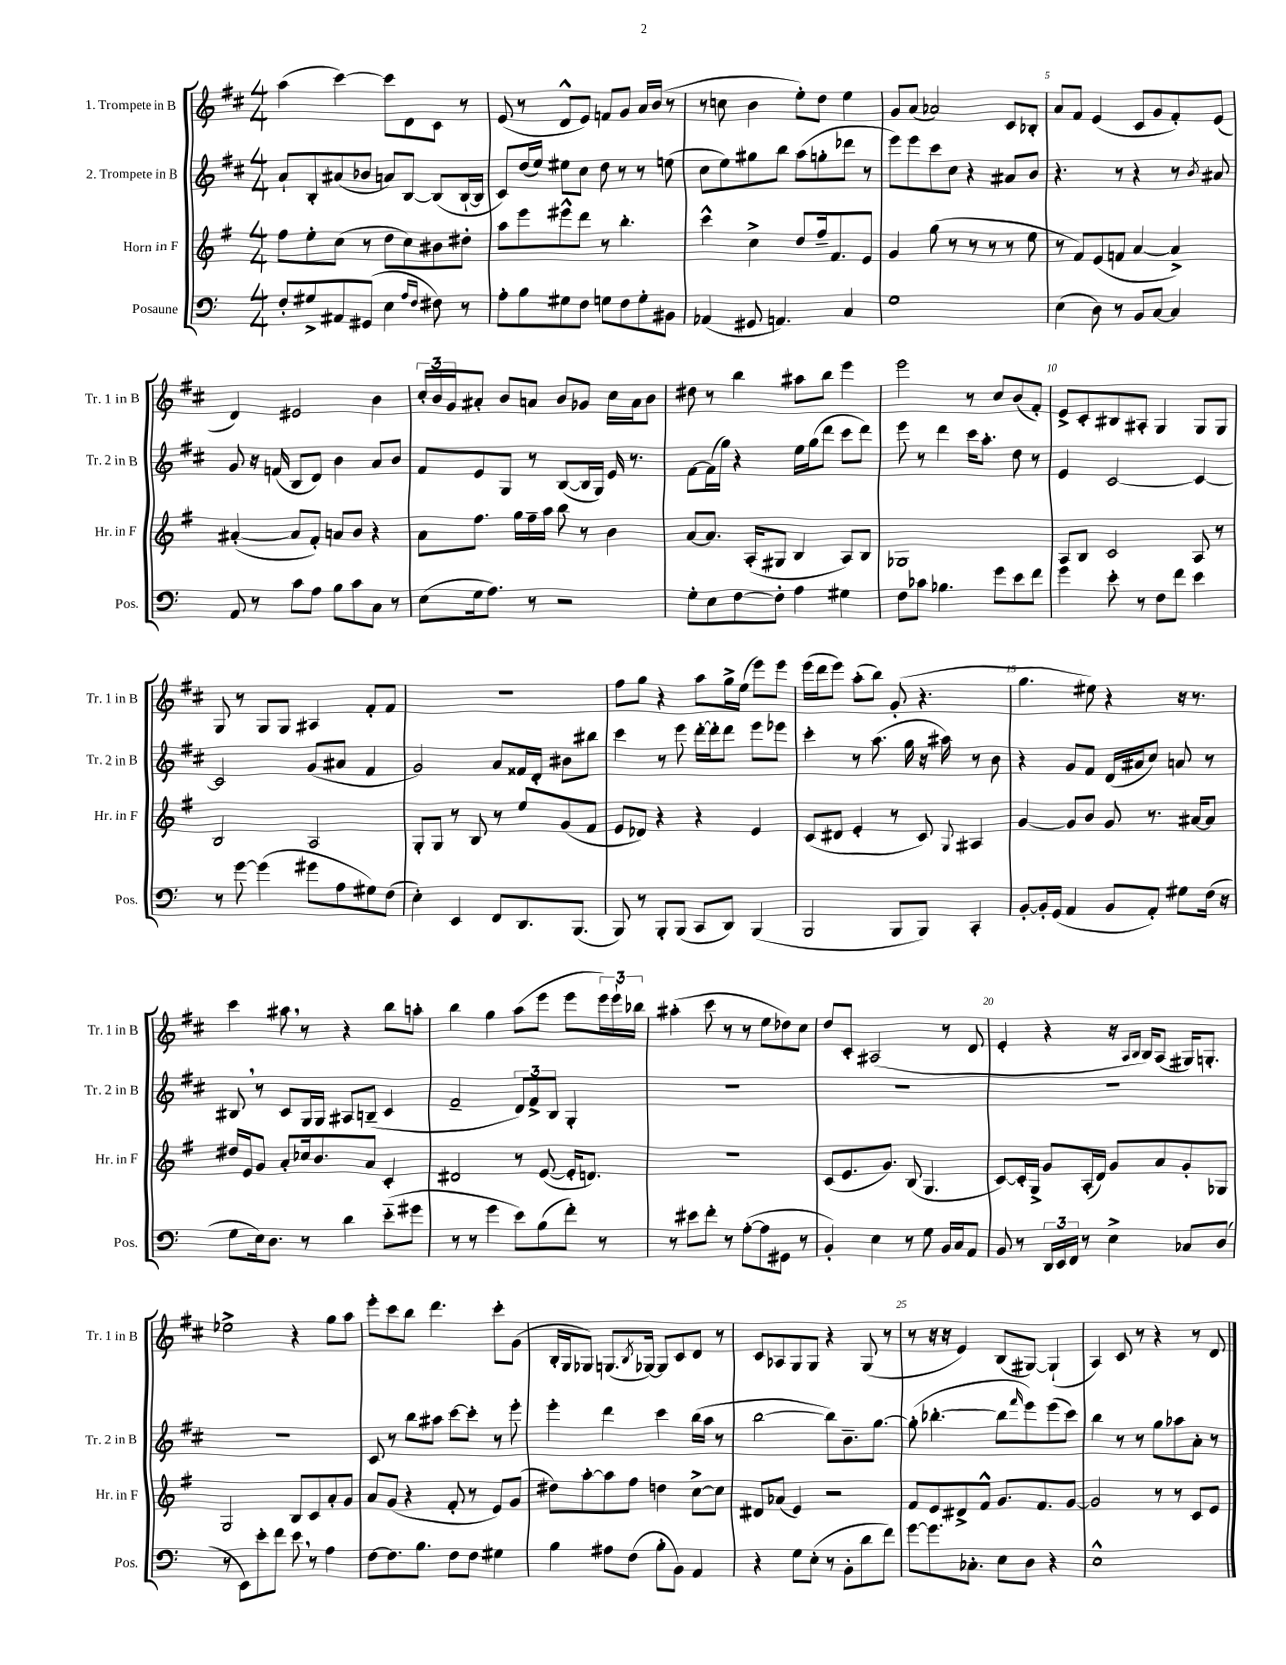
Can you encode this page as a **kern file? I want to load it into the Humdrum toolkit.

**kern	**kern	**kern	**kern
*staff4	*staff3	*staff2	*staff1
*clefF4	*clefG2	*clefG2	*clefG2
*k[]	*k[f#]	*k[f#c#]	*k[f#c#]
*M4/4	*M4/4	*M4/4	*M4/4
8F'/L	8ff#\L	8a`/L	(4aa\
8G#^/	8ee'\	8B'/	.
8AA#/	(8cc\J	(8a#/	[4ccc#\)
(8GG#/J	8r	8b-/J	.
4E\	8dd\L	8a/L)	8ccc#\]L
.	8cc\)	[8B/J	8d\
16qqA/LL	.	.	.
16qqF/JJ	.	.	.
8F#\)	8b#\	(8B/]L	8c#\J
8r	8dd#'\J	[16B`/L	8r
.	.	16B/]JJ	.
=	=	=	=
8A'\L	8aa\L	8c#/L)	(8e/
8B\	8eee\	(16dd/L	8r
.	.	16ee/JJ)	.
8G#\	8eee#^^\	8ee#\L	8d^^/L
8F\J	8ddd\J	8cc#\J	8e/J)
8G\L	8r	8dd\	8f/L
8F\	4.bb'\	8r	8g/J
8G'\	.	8r	16a/LL
.	.	.	(16b/JJ
8BB#\J	.	(8ee\	8r
=	=	=	=
(4AA-/	4ccc^^\	8cc#\L	8r
.	.	8ee\)	8cc\
8GG#/	4cc^\	8gg#\	4b\
4.AA/)	.	8bb\J	.
.	8dd/L	(8aa\L	8ee'\L)
.	16ff#~/k	8gg'\	8dd\J
.	8.f#/	.	.
4C/	.	8ddd-\J	4ee\
.	8e/J	8r	.
=	=	=	=
1G	4g/	8eee\L)	8g/L
.	.	8eee\	(8a/J
.	(8gg\	8ccc#\	2a-/)
.	8r	8cc#\J	.
.	8r	4r	.
.	8r	.	.
.	8r	8a#/L	8c#/L
.	8ee\	8b/J	8B-'/J
=	=	=	=
(4E\	8r	4.r	8a/L
.	8f#/L)	.	8f#/J
8D\)	(8e/	.	(4e/
8r	8f/J	8r	.
8BB/L	[4a/	4r	8c#/L
[8C/J	.	.	8g/
4C/]	4a^/])	8r	8f#'/)
.	.	8qb/	.
.	.	8a#/	(8e/J
=	=	=	=
8AA/	([4a#'/	8g/	4d/)
8r	.	16r	.
.	.	(16f/	.
8c\L	8a#/]L	8B/L	2e#/
8A\J	8f#'/J)	8d/J)	.
8B\L	8a/L	4b\	.
8c\	8b/J	.	.
8C\J	4r	8a/L	4b\
8r	.	8b/J	.
=	=	=	=
(8E\L	8a\L	8f#/L	24cc#'/LL
.	.	.	24b/
.	.	.	24g/J
16G\k	8.ff#\J	8e/	8a#'/J
8.A\J)	.	.	.
.	.	8G/J	8b/L
.	16gg\LL	.	.
8r	16ff#~\	8r	8a/J
.	16aa\JJ	.	.
2r	8bb\	([8B/L	8b/L
.	8r	16B/]L	8g-/J
.	.	16G/JJ)	.
.	4b\	16e/	16cc#\LL
.	.	8.r	16a\J
.	.	.	8b\J
=	=	=	=
8G'\L	[8a/L	[8f#\L	8dd#\
8E\	8.a/]J	(16f#\]L	8r
.	.	16gg\JJ)	.
[8F\	.	4r	4bb\
.	(16A'/LK	.	.
8F'\]J	8G#/J	.	.
4A\	4B/	16ee\LL	8aa#\L
.	.	(16gg\J	.
.	.	8ddd\J	8bb\J
4G#\	8A/L)	8ccc#\L	4eee\
.	8B/J	8ddd\J)	.
=	=	=	=
8F\L	1G-	8eee\	2eee\
8c-\J	.	8r	.
4.B-\	.	4ddd\	.
.	.	16ccc#\LK	8r
.	.	8.aa'\J	.
8g\L	.	.	8cc#/L
8e\	.	8dd\	(8b/
8f\J	.	8r	8f#'/J)
=	=	=	=
4g\	8A/L	4e/	8e^/L
.	8B/J	.	8c#'/
8e'\	2c/	[2c#/	8B#/
8r	.	.	8A#'/J
8F\L	.	.	4G/
8f\J	.	.	.
4e\	8A/	4c#/_	8G/L
.	8r	.	8G/J
=	=	=	=
8r	2B/	2c#/]	8G/
[8g\	.	.	8r
(4g\]	.	.	8G/L
.	.	.	8G/J
8g#\L	2A/	(8g/L	4A#/
8A\	.	8a#/J	.
8G#\)	.	4f#/	8f#'/L
(8F\J	.	.	8f#/J
=	=	=	=
4E'\)	8G'/L	2g/)	1r
.	8G/J	.	.
4EE/	8r	.	.
.	8B/	.	.
8FF/L	8r	8a/L	.
8.DD/	8ee/L	16f##/L	.
.	.	16d'/JJ	.
.	(8g/	8b#\L	.
(8.BBB/J	.	.	.
.	8f#/J	8bb#\J	.
=	=	=	=
8BBB/)	8e/L	4ccc#\	8ff#\L
8r	8d-/J)	.	8gg\J
8BBB'/L	4r	8r	4r
(8BBB/J	.	8eee\	.
8CC/L	4r	[16ddd'\LL	8aa\L
.	.	16ddd'\]J	.
8DD/J)	.	8ddd\J	16gg^\L
.	.	.	(16ee\JJ
(4BBB/	4e/	8eee\L	8eee\L)
.	.	8eee-\J	8eee\J
=	=	=	=
2BBB/	(8c/L	4ccc#'\	(16eee\LL
.	.	.	16ddd\J
.	8d#/J	.	8eee\J)
.	4e'/	8r	(8aa'\L
.	.	(8.aa\	8bb\J)
8BBB/L	8r	.	(8g'/
.	.	16gg\	.
8BBB/J)	8c/)	16r	4.r
.	.	16aa#\)	.
.	8qqG/	.	.
4CC'/	4A#/	8r	.
.	.	8b\	.
=	=	=	=
[8BB'/L	[4g/	4r	4.gg\
16BB'/]L	.	.	.
(16GG/JJ	.	.	.
4AA/	8g/]L	8g/L	.
.	8b/J	8f#/J	8ee#\)
8BB/L	8g/	(16d/LL	4r
.	.	16a#/J	.
8AA'/J)	8.r	8cc#/J)	.
8G#\L	.	8a/	16r
.	[16a#/LK	.	8.r
(16F\Jk	8a#/]J	8r	.
16r	.	.	.
=	=	=	=
8G\L	16dd#/LL	8B#/	4ccc#\
.	16e/J	.	.
16E\k)	8g/J	8r	.
8.D\J	.	.	.
.	8a'/L	8c#/L	8aa#\
8r	16cc-/k	16G/L	8r
.	8.b/	16G/JJ	.
4d\	.	8A#/L	4r
.	8a/J	(8B~/J	.
(8e'~\L	4c'/	4c#/	8bb\L
8g#\J	.	.	8aa'\J
=	=	=	=
8r	2d#/	2f#~/	4bb\
8r	.	.	.
4g\	.	.	4gg\
8e\L)	8r	12d/L)	(8aa\L
.	.	12f#^/	.
(8B\	([8e/	.	8eee\J
.	.	12B/J	.
8f'\J)	16e'/]LK	4G'/	8eee\L
.	8.d/J)	.	.
8r	.	.	24eee\L)
.	.	.	24eee`\
.	.	.	24bb-\JJ
=	=	=	=
8r	1r	1r	(4aa#'\
8e#\L	.	.	.
8f'\J	.	.	8ccc#\
8r	.	.	8r
([8A'\L	.	.	8r
8A\]	.	.	8ee\L
8GG#\J	.	.	8dd-\)
8r	.	.	8cc#\J
=	=	=	=
4BB'/)	(8c/L	1r	8dd/L
.	8.e/	.	8c#'/J
4E\	.	.	(2A#/
.	8.g/J)	.	.
8r	(8B/	.	.
8G\	4.G/	.	.
16BB/LL	.	.	8r
16C/J	.	.	.
8AA/J	.	.	8d/
=	=	=	=
8BB/	[8c/L)	1r	4e'/
8r	16c'/]L	.	.
.	16G^/JJ	.	.
24DD/LL	8g/L	.	4r
24EE/	.	.	.
24FF/JJ	.	.	.
8r	(16A'/L	.	.
.	16d/JJ)	.	.
4E^\	8g/L	.	16r
.	.	.	16qqA/LL
.	.	.	16qqB/JJ
.	.	.	16B/LK)
.	8a/	.	(8A/J
8C-/L	8g'/	.	16G#/LK)
.	.	.	8.G'/J
(8D/J	8G-/J	.	.
=	=	=	=
8r	2G/	1r	2ee-^\
8EE\L)	.	.	.
8e'\	.	.	.
8f\J	.	.	.
8e\	8B/L	.	4r
8r	8c/	.	.
4A\	8a'/	.	8gg\L
.	8g/J	.	8aa\J
=	=	=	=
[8F\L	8a/L	8c#/	8eee'\L
8.F\]	(8g/J	8r	8ccc#\
.	4r	8bb\L	8bb\J
8.B\J	.	.	.
.	.	8aa#\J	4.ddd\
8F\L	8f#'/	[8ccc#\L	.
8F\J	8r	8ccc#'\]J	.
4G#\	8e/L)	8r	8ccc#'\L
.	(8g/J	8eee'\	(8g\J
=	=	=	=
4B\	8dd#\L)	4eee'\	16B'/LL
.	.	.	16G/J
.	[8aa'\	.	8G-/J)
8A#\L	8aa\]	4ddd\	(8.G/L
(8F\J	8ff#\J	.	.
.	.	.	8qB/
.	.	.	[16G-/Jk)
8B'\L	4dd\	4ccc#\	8G-/]L
8BB\J)	.	.	8c#/
4AA/	[8cc^\L	(16bb\LL	8d/J
.	.	16aa\JJ	.
.	8cc\]J	8r	8r
=	=	=	=
4r	8d#/L	[2bb\	8c#/L
.	(8a-/J	.	8A-/
8G\L	4e/)	.	8G/
(8E'\J	.	.	8G/J
8r	2r	8bb\]L)	4r
8BB'\L	.	8.b~\	.
8d\	.	.	(8G/
.	.	[8.gg\J	.
8f\J)	.	.	8r
=	=	=	=
[8g\L	8f#/L	(8gg'\]	8r
8.g\]	8e/	[4.bb-'\	16r
.	.	.	16r
.	8d#^/	.	4e/)
8.C-'\J	.	.	.
.	8f#^^/J	.	.
8E\L	8.g/L	8bb-\]L	(8B/L
.	.	16qqfff#/	.
8D\J	.	8eee\)	[8G#/J)
.	8.f#/	.	.
4r	.	(8eee\	(4G#`/]
.	[8g/J	8ccc#\J)	.
=	=	=	=
1E^^	2g/]	4bb\	4A/)
.	.	8r	8c#/
.	.	8r	8r
.	8r	8gg\L	4r
.	8r	8aa-\	.
.	8c/L	8a'\J	8r
.	8e/J	8r	8d/
==	==	==	==
*-	*-	*-	*-
